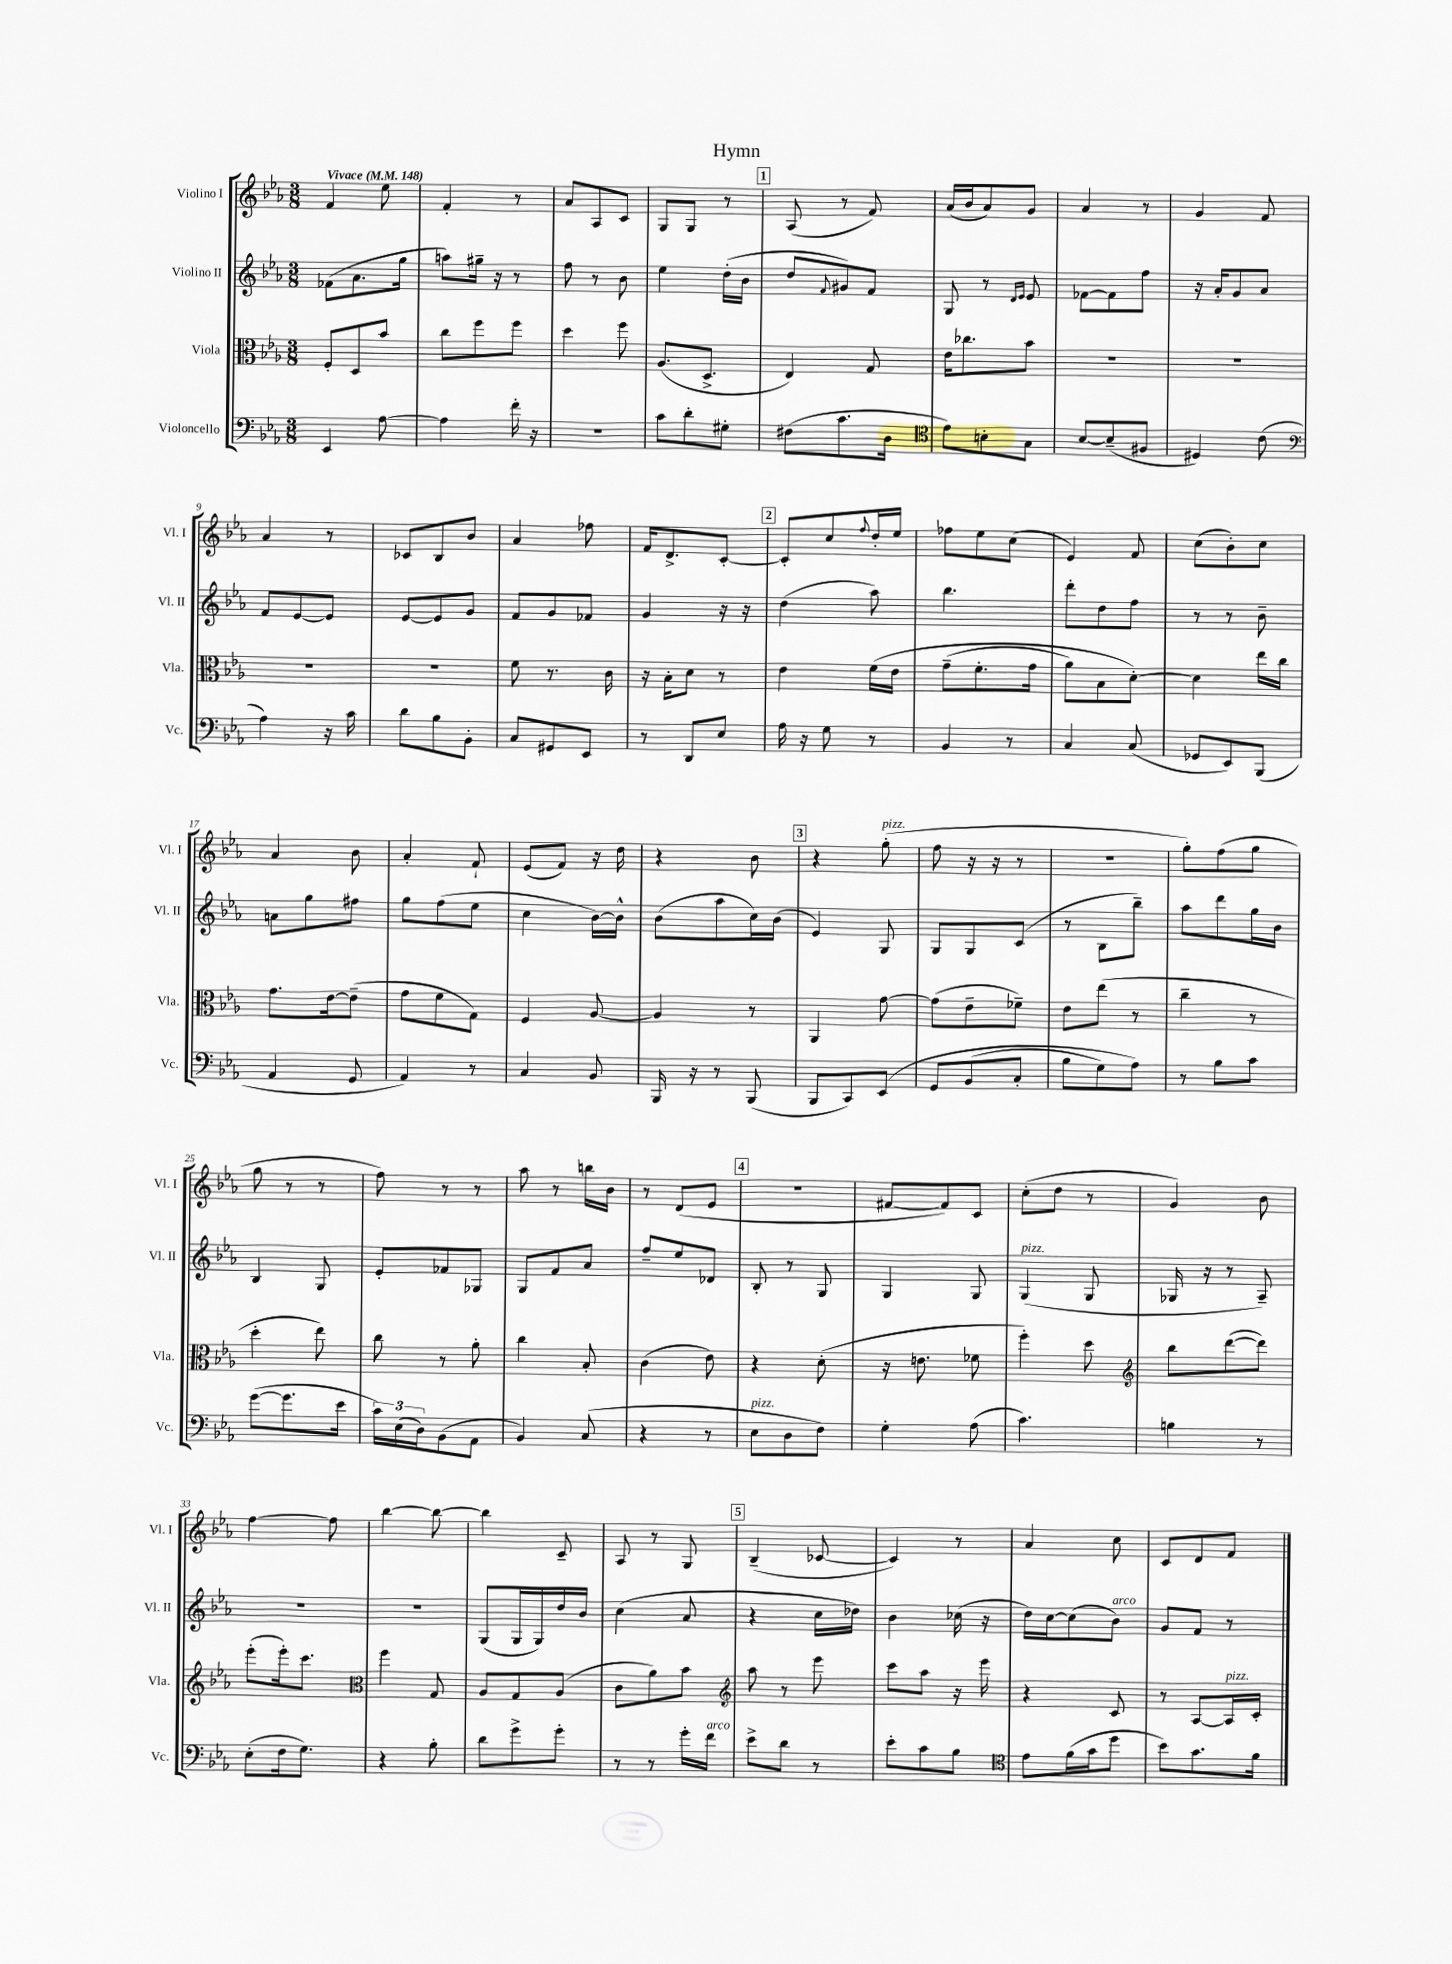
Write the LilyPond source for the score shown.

\header { title = "Hymn" }
<<
\new StaffGroup <<
\new Staff = "s0" \with { instrumentName = "Violino I" shortInstrumentName = "Vl. I" } {
    \clef treble \key ees \major \numericTimeSignature \time 3/8 \tempo "Vivace" 4 = 148
    f'4 ees''8 |
    f'4-. r8 |
    aes'8 aes8 c'8 |
    g8 g8 r8 |
    \mark \markup { \box "1" } aes8( r8 f'8) |
    aes'16( bes'16 aes'8) g'8 |
    aes'4 r8 |
    g'4 f'8 |
    aes'4 r8 |
    ces'8 bes8 bes'8 |
    aes'4 fes''8 |
    f'16 d'8.-> c'8~-. |
    \mark \markup { \box "2" } c'8-. c''8 \appoggiatura { f''8 } d''16-. ees''16 |
    fes''8 ees''8 c''8( |
    ees'4) f'8 |
    c''8( bes'8-.) c''8 |
    aes'4 bes'8 |
    aes'4-. f'8-! |
    ees'8( f'8) r16 d''16 |
    r4 bes'8 |
    \mark \markup { \box "3" } r4 g''8-.^\markup { \italic "pizz." }( |
    f''8 r16 r16 r8 |
    R4. |
    g''8-.) f''8( g''8 |
    g''8 r8 r8 |
    f''8) r8 r8 |
    aes''8 r8 b''16 bes'16 |
    r8 d'8( ees'8 |
    \mark \markup { \box "4" } R4. |
    fis'8~ fis'8) c'8 |
    c''8-.( d''8 r8 |
    g'4) bes'8 |
    f''4~ f''8 |
    bes''4~ bes''8~ |
    bes''4 c'8-- |
    aes8 r8 g8 |
    \mark \markup { \box "5" } bes4--( ces'8~ |
    ces'4) r8 |
    aes'4 c''8 |
    c'8 d'8 f'8 \bar "|." |
}
\new Staff = "s1" \with { instrumentName = "Violino II" shortInstrumentName = "Vl. II" } {
    \clef treble \key ees \major \numericTimeSignature \time 3/8
    fes'8( aes'8. g''16 |
    a''8) gis''16-- r16 r8 |
    f''8 r8 bes'8 |
    ees''4 d''16-.( bes'16 |
    \mark \markup { \box "1" } d''8 \appoggiatura { f'8 } gis'8) f'8 |
    g8 r8 \grace { d'16 ees'16 } ees'8 |
    fes'8~ fes'8 f''8 |
    r16 aes'16-. g'8 aes'8 |
    f'8 ees'8~ ees'8 |
    ees'8~ ees'8 g'8 |
    f'8 g'8 fes'8 |
    g'4 r16 r16 |
    \mark \markup { \box "2" } d''4( aes''8) |
    bes''4. |
    d'''8-. d''8 f''8 |
    r8 r8 bes'8-- |
    a'8 g''8 fis''8 |
    g''8 f''8( ees''8 |
    c''4 bes'16~) bes'16-^ |
    bes'8( aes''8 c''16) bes'16( |
    \mark \markup { \box "3" } ees'4) g8 |
    g8 g8 c'8( |
    r8 bes8 bes''8--) |
    aes''8 d'''8 g''16 bes'16 |
    bes4 g8 |
    ees'8-. fes'8 ges8 |
    g8 f'8 aes'8 |
    f''8-- ees''8 des'8 |
    \mark \markup { \box "4" } bes8-. r8 g8 |
    g4 g8 |
    g4^\markup { \italic "pizz." }( g8 |
    ges16 r16 r8 aes8--) |
    R4. |
    R4. |
    g8( g16 g16) d''16 bes'16 |
    c''4( aes'8 |
    \mark \markup { \box "5" } r4 c''16 des''16) |
    bes'4 ces''16( r16 |
    d''16) c''16~ c''8( bes'8^\markup { \italic "arco" }) |
    g'8 f'8 r8 \bar "|." |
}
\new Staff = "s2" \with { instrumentName = "Viola" shortInstrumentName = "Vla." } {
    \clef alto \key ees \major \numericTimeSignature \time 3/8
    f8-. d8 bes'8 |
    c''8 f''8 f''8 |
    d''4 f''8 |
    aes8.( d8.-> |
    \mark \markup { \box "1" } ees4) g8 |
    ees'16 ces''8. bes'8 |
    R4. |
    R4. |
    R4. |
    R4. |
    f'8 r8. c'16 |
    r16 bes16-. d'8 r8 |
    \mark \markup { \box "2" } ees'4 f'16\( ees'16 |
    g'8--( f'8.-. g'16 |
    aes'8) bes8 d'8~-.\) |
    d'4 ees''16 c''16 |
    g'8. ees'16~ ees'8--( |
    g'8 f'8 g8) |
    f4 aes8~ |
    aes4 r8 |
    \mark \markup { \box "3" } aes,4 g'8~ |
    g'8( ees'8-- fes'8--) |
    ees'8 ees''8( r8 |
    c''4-- r8 |
    d''4-. ees''8) |
    c''8 r8 aes'8-. |
    c''4 bes8-. |
    c'4( ees'8) |
    \mark \markup { \box "4" } r4 d'8-.( |
    r16 e'8. fes'8 |
    f''4-.) d''8 |
    \clef treble bes''8 d'''8~( d'''8) |
    ees'''8-.( ees'''16-.) c'''8. |
    \clef alto f''4 g8 |
    aes8 g8 aes8( |
    c'8 aes'8) bes'8 |
    \mark \markup { \box "5" } \clef treble aes''8 r8 ees'''8 |
    c'''8 aes''8 r16 ees'''16 |
    r4 c'8 |
    r8 aes8~ aes16^\markup { \italic "pizz." } c'16-. \bar "|." |
}
\new Staff = "s3" \with { instrumentName = "Violoncello" shortInstrumentName = "Vc." } {
    \clef bass \key ees \major \numericTimeSignature \time 3/8
    ees,4 aes8~ |
    aes4 f'16-. r16 |
    R4. |
    c'8 d'8-. gis8-. |
    \mark \markup { \box "1" } fis8( c'8. d16 |
    \clef tenor ees'8) b8-. g8 |
    bes8~ bes8--( fis8 |
    dis4) c'8( |
    \clef bass aes4) r16 c'16 |
    d'8 bes8 bes,8-. |
    c8 gis,8 ees,8 |
    r8 d,8 ees8 |
    \mark \markup { \box "2" } aes16 r16 g8 r8 |
    bes,4 r8 |
    c4 c8( |
    ges,8 ees,8) bes,,8( |
    aes,4 g,8 |
    aes,4) r8 |
    c4 bes,8 |
    bes,,16 r16 r8 bes,,8( |
    \mark \markup { \box "3" } bes,,8 c,8) ees,8\( |
    g,8 bes,8( c8-. |
    bes8 g8) aes8\) |
    r8 bes8 c'8 |
    g'8~( g'8. ees'16 |
    \tuplet 3/2 { c'16) ees16( d16) } bes,8( aes,8 |
    bes,4) c8( |
    r4 r8 |
    \mark \markup { \box "4" } ees8^\markup { \italic "pizz." } d8 f8) |
    g4-. aes8( |
    c'4.) |
    b4 r8 |
    ees8-.( f16 g8.) |
    r4 bes8-. |
    d'8 g'8-> g'8-. |
    r8 r8 g'16-. f'16^\markup { \italic "arco" } |
    \mark \markup { \box "5" } ees'8-> d'8 r8 |
    ees'8-. c'8 bes8 |
    \clef tenor ees'8 f'16( g'16 d''8 |
    bes'8) g'8. f'16 \bar "|." |
}
>>
>>
